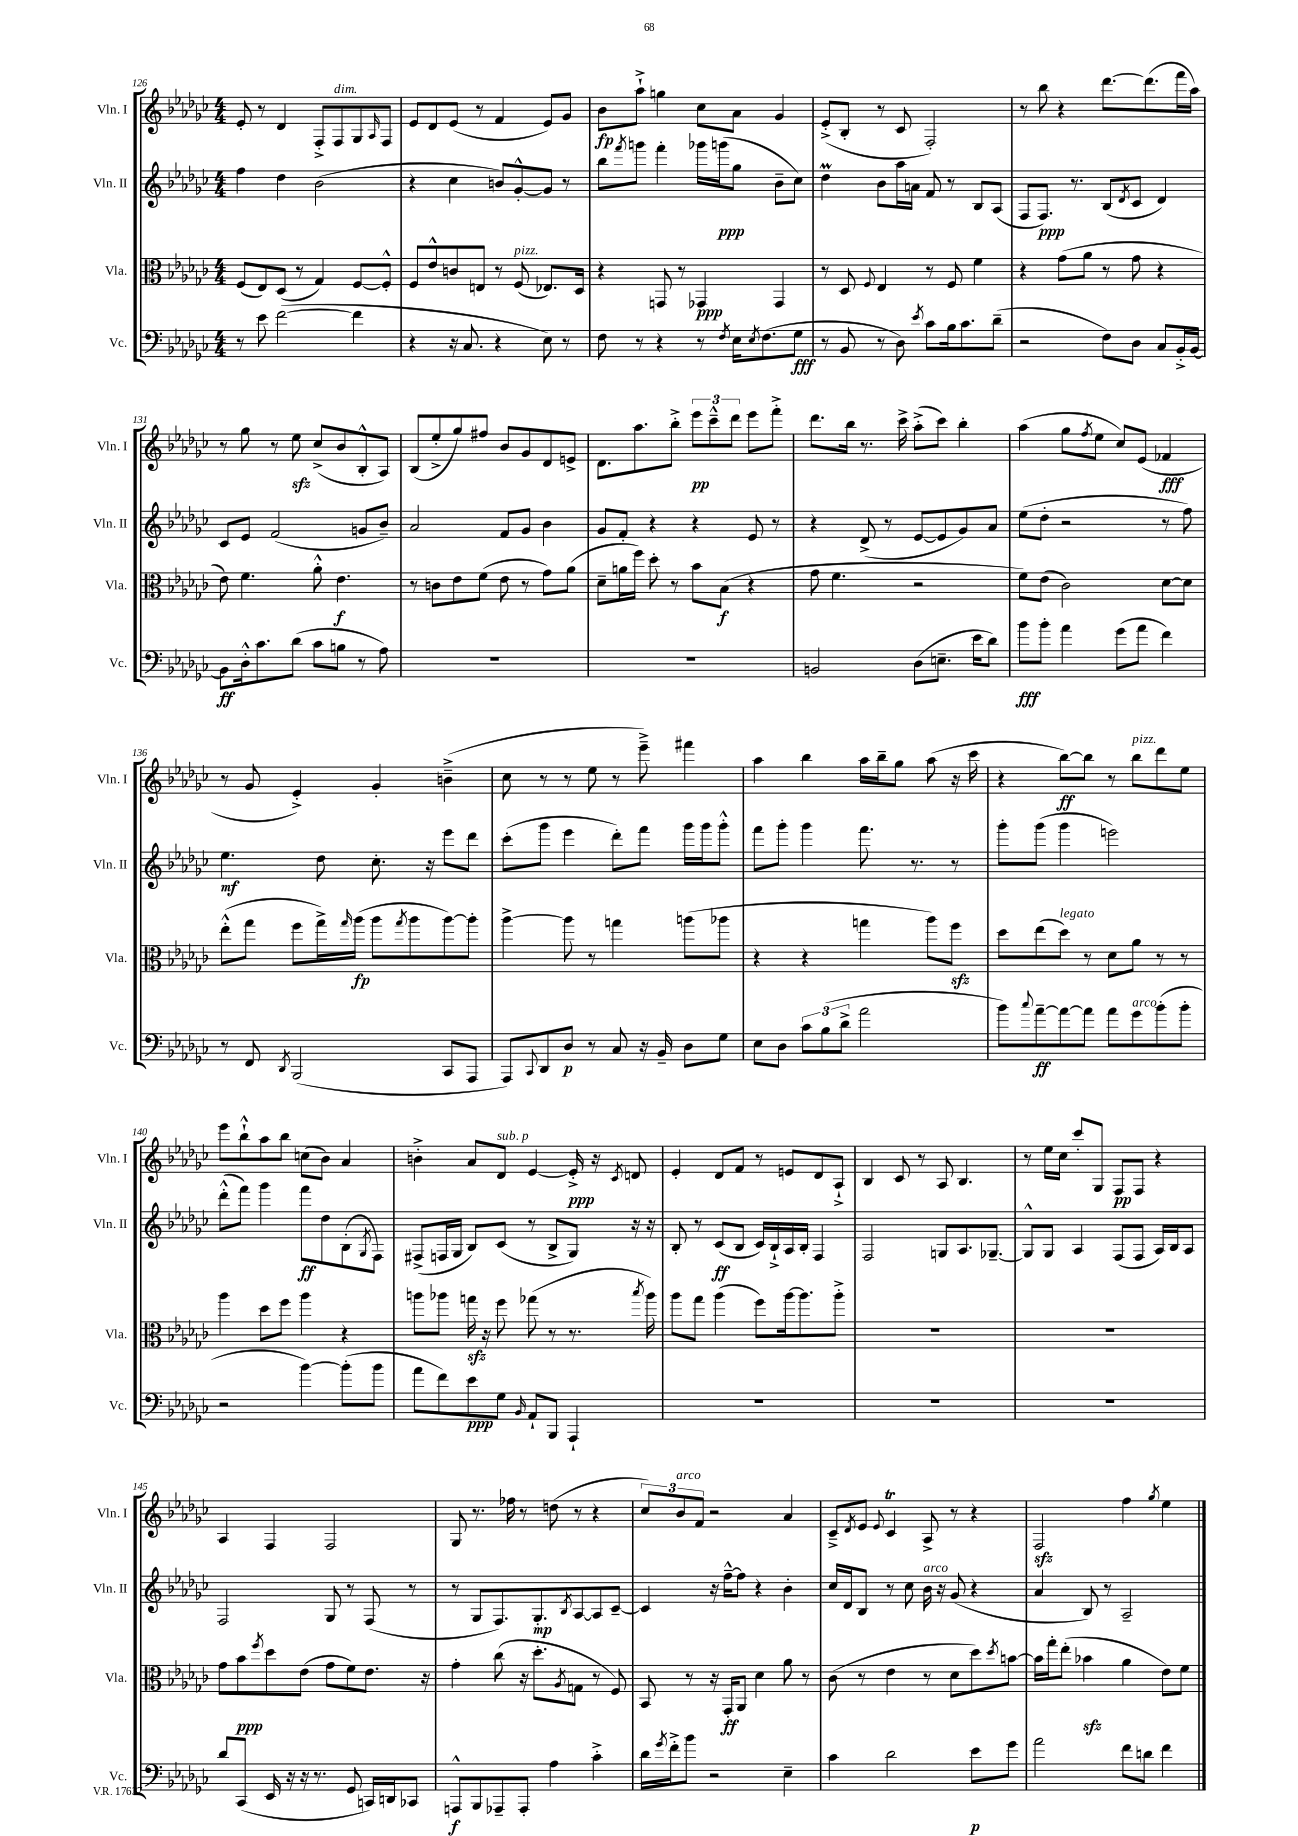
<<
\new StaffGroup <<
\new Staff = "s0" \with { instrumentName = "Vln. I" shortInstrumentName = "Vln. I" } {
    \clef treble \key ges \major \numericTimeSignature \time 4/4
    ees'8-. r8 des'4 f8-.-> f8^\markup { \italic "dim." } ges8 \grace { aes16 } f8 |
    ees'8 des'8 ees'8( r8 f'4 ees'8) ges'8 |
    bes'8\fp aes''8-!-> g''4 ces''8 aes'8 ges'4 |
    ees'8-.->( bes8-. r8 ces'8 f2-.) |
    r8 bes''8 r4 des'''8.~ des'''8.( f'''16 aes''16) |
    r8 ges''8 r8 ees''8\sfz ces''8->( bes'8 bes8-.-^ aes8) |
    bes8( ees''8-.-> ges''8) fis''8 bes'8 ges'8 des'8 e'8-> |
    des'8. aes''8. bes''8-.-> \tuplet 3/2 { ees'''8\pp ces'''8---^ des'''8 } ees'''8 f'''8-.-> |
    des'''8. bes''16 r8. ces'''16-> aes''8-.->( ces'''8) bes''4-. |
    aes''4( ges''8 \acciaccatura { f''8 } ees''8 ces''8) ees'8( fes'4\fff |
    r8 ges'8 ees'4-.->) ges'4-. b'4--->( |
    ces''8 r8 r8 ees''8 r8 ees'''8--->) fis'''4 |
    aes''4 bes''4 aes''16 bes''16-- ges''8 aes''8( r16 ces'''16 |
    r4 bes''8~\ff) bes''8 r8 bes''8^\markup { \italic "pizz." } des'''8 ees''8 |
    ees'''8 bes''8-!-^ aes''8 bes''8 c''8( bes'8) aes'4 |
    b'4-.-> aes'8 des'8^\markup { \italic "sub. p" } ees'4~ ees'16-.->\ppp r16 \acciaccatura { ces'8 } d'8 |
    ees'4-. des'8 f'8 r8 e'8 des'8 aes8-!-> |
    bes4 ces'8 r8 aes8 bes4. |
    r8 ees''16 ces''16 ces'''8-. ges8 f8\pp f8 r4 |
    aes4 f4 f2 |
    ges8 r8. fes''16 r8 d''8( r8 r4 |
    \tuplet 3/2 { ces''8) bes'8^\markup { \italic "arco" } f'8 } r2 aes'4 |
    ces'8---> \acciaccatura { des'8 } ees'8 \appoggiatura { ees'8 } ces'4\trill aes8-> r8 r4 |
    f2\sfz f''4 \acciaccatura { ges''8 } ees''4 \bar "|." |
}
\new Staff = "s1" \with { instrumentName = "Vln. II" shortInstrumentName = "Vln. II" } {
    \clef treble \key ges \major \numericTimeSignature \time 4/4
    f''4 des''4 bes'2( |
    r4 ces''4 b'8) ges'8~-.-^ ges'8 r8 |
    bes''8 \acciaccatura { f'''8 } g'''8 f'''4-. ges'''16 g'''16\ppp( ges''8 bes'8-- ces''8) |
    des''4\prall bes'8 aes''16 a'16 f'8 r8 bes8 aes8( |
    f8 f8.\ppp) r8. bes8( \acciaccatura { des'8 } ces'8 des'4) |
    ces'8 ees'8 f'2( g'8 bes'8--) |
    aes'2 f'8 ges'8 bes'4 |
    ges'8 f'8-. r4 r4 ees'8 r8 |
    r4 des'8->( r8 ees'8~ ees'8 ges'8) aes'8 |
    ees''8( des''8-. r2 r8 f''8) |
    ees''4.\mf des''8 ces''8.-. r16 ees'''8 des'''8 |
    ces'''8-.( ges'''8 ees'''4 des'''8-.) f'''8 ges'''16 ges'''16 ges'''8-.-^ |
    f'''8 ges'''8-. ges'''4 f'''8. r8. r8 |
    ges'''8-. ges'''8( ges'''4 e'''2) |
    des'''8-.-^( f'''8) ges'''4 f'''8\ff des''8 bes8-.( \acciaccatura { ges8 } f8) |
    fis8->( f16 ges16 bes8) ces'8( r8 bes8-> ges8) r16 r16 |
    bes8-. r8 ces'8\ff( bes8 ces'16) bes16-!-> aes16 bes16-. f4 |
    f2 g8 aes8. ges8.~-- |
    ges8-^ ges8 aes4 f8( f8 aes16) bes16 aes8 |
    f2 ges8 r8 f8( r8 |
    r8 ges8 f8.) ges8.-.\mp \acciaccatura { bes8 } aes8~ aes8 ces'8~-- |
    ces'4 r16 f''16~---^ f''8 r4 bes'4-. |
    ces''16 des'16 bes8 r8 ces''8 bes'16^\markup { \italic "arco" } r16 ges'8( r4 |
    aes'4 bes8) r8 aes2-- \bar "|." |
}
\new Staff = "s2" \with { instrumentName = "Vla." shortInstrumentName = "Vla." } {
    \clef alto \key ges \major \numericTimeSignature \time 4/4
    f8( ees8) des8( r8 ges4) f8~ f8-.-^ |
    f8 ees'8-^ c'8 e8 r8 f8^\markup { \italic "pizz." }( ees8.) des16 |
    r4 g,8 r8 ges,4\ppp ges,4 |
    r8 des8 \appoggiatura { f8 } ees4 r8 f8 f'4 |
    r4 ges'8( aes'8 r8 ges'8 r4 |
    ees'8) f'4. aes'8-.-^ ees'4.\f |
    r8 c'8 ees'8 f'8( ees'8 r8 ges'8) aes'8( |
    des'8-- a'16 f''16) des''8-. r8 bes'8 bes8\f( r4 |
    ges'8 f'4. r2 |
    f'8) ees'8( ces'2) des'8~ des'8 |
    ees''8-.-^( ges''8 f''8 ges''16->) \grace { ges''16 } aes''16\fp( aes''8 \acciaccatura { ges''8 } aes''8 aes''8~) aes''8-. |
    aes''4~-> aes''8 r8 g''4 a''8( aes''8 |
    r4 r4 g''4 aes''8) f''8\sfz |
    des''8 ees''8( des''8^\markup { \italic "legato" }) r8 des'8 aes'8 r8 r8 |
    aes''4 des''8 f''8 aes''4 r4 |
    a''8 aes''8 g''16\sfz r16 f''8 ges''8( r8 r8. \acciaccatura { bes''8 } aes''16) |
    aes''8 ges''8 aes''4( f''8) aes''16~ aes''8. aes''8-.-> |
    R1 |
    R1 |
    ges'8 bes'8\ppp \acciaccatura { f''8 } des''8 ees'8( ges'8 f'8) ees'8. r16 |
    ges'4-. ces''8( r16 des''8.-. \acciaccatura { aes8 } g8 r8 f8) |
    bes,8 r8 r16 ges,16-.\ff aes,8 des'4 aes'8 r8 |
    ces'8( r8 ees'4 r8 des'8 des''8) \acciaccatura { des''8 } b'8~ |
    b'16 ges''16-. ees''8-.( bes'4\sfz aes'4 ees'8) f'8 \bar "|." |
}
\new Staff = "s3" \with { instrumentName = "Vc." shortInstrumentName = "Vc." } {
    \clef bass \key ges \major \numericTimeSignature \time 4/4
    r8 ees'8 f'2~( f'4 |
    r4 r16 ces8. r4 ees8) r8 |
    f8 r8 r4 r8 \acciaccatura { f8 } ees16 \acciaccatura { ees8 } f8.( ges8\fff |
    r8 bes,8 r8 des8) \acciaccatura { ees'8 } ces'8 bes16 ces'8. des'8--( |
    r2 f8) des8 ces8 bes,16-.-> bes,16~ |
    bes,8\ff des16-.-^ ces'8. des'8( ces'8 b8 r8 aes8) |
    R1 |
    R1 |
    b,2 des8( e8.-- ees'16 des'8) |
    bes'8\fff bes'8-. aes'4 ges'8( aes'8 f'4) |
    r8 f,8 \acciaccatura { des,8 } bes,,2( ces,8 aes,,8 |
    aes,,8) \appoggiatura { ces,8 } des,8 des8\p r8 ces8 r16 bes,16-- des8 ges8 |
    ees8 des8 \tuplet 3/2 { ces'8 bes8( des'8-> } aes'2 |
    bes'8) \appoggiatura { ces''8 } aes'8~--\ff aes'8~ aes'8 aes'8 ges'8^\markup { \italic "arco" } bes'8-.( bes'8-. |
    r2 bes'4~) bes'8-.( bes'8 |
    aes'8 f'8) ees'8\ppp ges8 \grace { bes,16 } aes,8-! bes,,8 aes,,4-! |
    R1 |
    R1 |
    R1 |
    des'8 ces,8( ees,16 r16 r16 r8. ges,8 c,16) d,16 ces,8 |
    a,,8-^\f bes,,8 aes,,8-- aes,,8-. aes4 ces'4-.-> |
    des'16 \acciaccatura { ges'8 } f'16-.-> bes'8 r2 ees4-- |
    ces'4 des'2 ees'8\p ges'8 |
    aes'2 f'8 d'8 f'4 \bar "|." |
}
>>
>>
\layout { \context { \Score currentBarNumber = #126 } }
